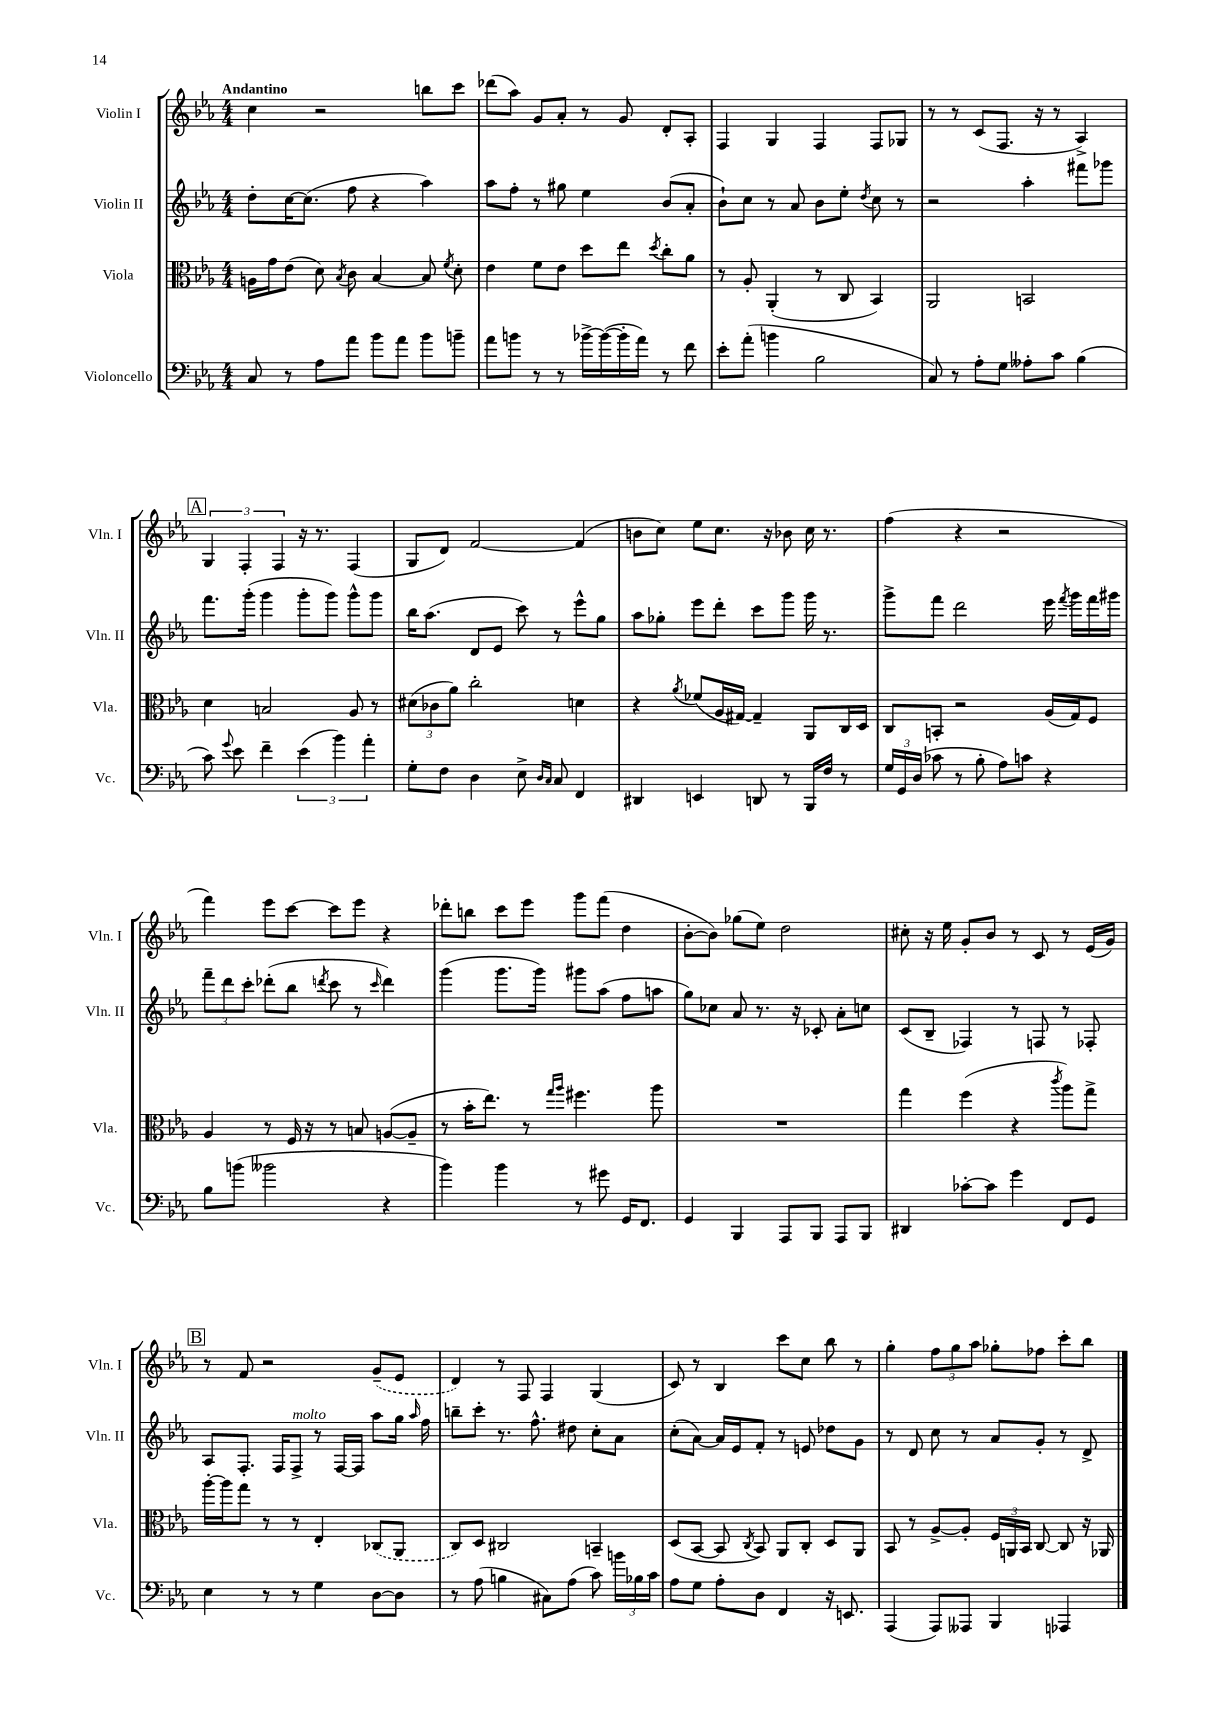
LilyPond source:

<<
\new StaffGroup <<
\new Staff = "s0" \with { instrumentName = "Violin I" shortInstrumentName = "Vln. I" } {
    \clef treble \key ees \major \numericTimeSignature \time 4/4 \tempo "Andantino"
    \autoBeamOff c''4 r2 b''8[ c'''8] |
    des'''8[( aes''8]) g'8[ aes'8]-. r8 g'8 d'8[-. aes8]-. |
    f4 g4 f4 f8[ ges8] |
    r8 r8 c'8[( f8.] r16 r8 aes4->) |
    \mark \markup { \box "A" } \tuplet 3/2 { g4 f4-. f4 } r16 r8. f4( |
    g8[ d'8]) f'2~ f'4( |
    b'8[ c''8]) ees''8[ c''8.] r16 bes'8 c''16 r8. |
    f''4( r4 r2 |
    f'''4) ees'''8[ c'''8]~ c'''8[ ees'''8] r4 |
    des'''8[-. b''8] c'''8[ ees'''8] g'''8[ f'''8]( d''4 |
    bes'8[~-. bes'8]) ges''8[( ees''8]) d''2 |
    cis''8-. r16 ees''16 g'8[-. bes'8] r8 c'8 r8 ees'16[( g'16]) |
    \mark \markup { \box "B" } r8 f'8 r2 \once \slurDashed g'8[--( ees'8] |
    d'4) r8 f8 f4 g4( |
    c'8) r8 bes4 c'''8[ c''8] bes''8 r8 |
    g''4-. \tuplet 3/2 { f''8[ g''8 aes''8] } ges''8[-. fes''8] c'''8[-. bes''8] \bar "|." |
}
\new Staff = "s1" \with { instrumentName = "Violin II" shortInstrumentName = "Vln. II" } {
    \clef treble \key ees \major \numericTimeSignature \time 4/4
    \autoBeamOff d''8[-. c''16~ c''8.]( f''8 r4 aes''4) |
    aes''8[ f''8]-. r8 gis''8 ees''4 bes'8[( aes'8]-. |
    bes'8[-!) c''8] r8 aes'8 bes'8[ ees''8]-. \acciaccatura { d''8 } c''8 r8 |
    r2 aes''4-. fis'''8[ ges'''8] |
    \mark \markup { \box "A" } f'''8.[ g'''16]-.( g'''4 g'''8[-. g'''8]) g'''8[-^ g'''8] |
    bes''16[ aes''8.]( d'8[ ees'8] c'''8) r8 ees'''8[-^ g''8] |
    aes''8[ ges''8]-. ees'''8[ d'''8]-. c'''8[ g'''8] g'''16 r8. |
    g'''8[-> f'''8] d'''2 ees'''16 \acciaccatura { f'''8 } g'''16[ f'''16 gis'''16] |
    \tuplet 3/2 { f'''8[-- d'''8 c'''8]-. } des'''8[-.( bes''8] \acciaccatura { d'''8 } c'''8 r8 \grace { c'''16 } d'''4) |
    g'''4( g'''8.[ g'''16]) gis'''8[ aes''8]( f''8[ a''8] |
    g''8[) ces''8] aes'8 r8. r16 ces'8-. aes'8[-. c''8] |
    c'8[( bes8]-- fes4) r8 f8 r8 fes8-. |
    \mark \markup { \box "B" } aes8[ f8.]-. f16[ f8]->^\markup { \italic "molto" } r8 f16[~ f16] aes''8[ g''16] \grace { aes''16 } f''16 |
    b''8[-- c'''8]-. r8. f''8.-^ dis''8 c''8[-. aes'8] |
    c''8[-.( aes'8]~) aes'16[ ees'16 f'8]-. r8 e'8 des''8[ g'8] |
    r8 d'8 c''8 r8 aes'8[ g'8]-. r8 d'8-> \bar "|." |
}
\new Staff = "s2" \with { instrumentName = "Viola" shortInstrumentName = "Vla." } {
    \clef alto \key ees \major \numericTimeSignature \time 4/4
    \autoBeamOff a16[ g'16 ees'8]( d'8) \acciaccatura { bes8 } c'8 bes4~ bes8 \acciaccatura { f'8 } d'8-. |
    ees'4 f'8[ ees'8] d''8[ ees''8] \acciaccatura { d''8 } c''8[-. aes'8] |
    r8 aes8-. aes,4-.( r8 c8 bes,4) |
    aes,2 b,2 |
    \mark \markup { \box "A" } d'4 b2 aes8 r8 |
    \tuplet 3/2 { dis'8[( ces'8 aes'8]) } c''2-. d'4 |
    r4 \acciaccatura { aes'8 } fes'8[( aes16 gis16]~) gis4-- aes,8[ c16 d16] |
    c8[ b,8]-. r2 aes16[( g16) f8] |
    aes4 r8 f16 r16 r8 b8 a8[~( a8]-- |
    r8 bes'16[-. ees''8.]) r8 \grace { g''16[ aes''16] } fis''4. aes''8 |
    R1 |
    g''4 f''4( r4 \acciaccatura { c'''8 } aes''8[) g''8]-> |
    \mark \markup { \box "B" } aes''16[~-. aes''16 g''8] r8 r8 ees4-. \once \slurDashed ces8[( aes,8] |
    c8[) d8] cis2 b,4-- |
    d8[( bes,8]~ bes,8 \acciaccatura { c8 } bes,8) aes,8[ c8]-. d8[ aes,8] |
    bes,8 r8 aes8[~-> aes8]-. \tuplet 3/2 { f16[ a,16 bes,16] } c8~ c8 r16 aes,16 \bar "|." |
}
\new Staff = "s3" \with { instrumentName = "Violoncello" shortInstrumentName = "Vc." } {
    \clef bass \key ees \major \numericTimeSignature \time 4/4
    \autoBeamOff c8 r8 aes8[ aes'8] bes'8[ aes'8] bes'8[ b'8]-- |
    aes'8[ b'8] r8 r8 bes'16[~-> bes'16~( bes'16-. aes'16]) r8 f'8 |
    ees'8[-. aes'8]-.( b'4 bes2 |
    c8) r8 aes8[-. g8] aeses8[-. c'8] bes4( |
    \mark \markup { \box "A" } c'8) \appoggiatura { g'8 } ees'8 f'4-- \tuplet 3/2 { ees'4( bes'4) aes'4-. } |
    g8[-. f8] d4 ees8-> \grace { d16[ c16] } c8 f,4 |
    dis,4 e,4 d,8 r8 bes,,16[ f16] r8 |
    \tuplet 3/2 { g16[ g,16 d16]( } ces'8 r8 bes8-. aes8[) c'8] r4 |
    bes8[ b'8]( beses'2 r4 |
    bes'4) bes'4 r8 gis'8 g,16[ f,8.] |
    g,4 bes,,4 aes,,8[ bes,,8] aes,,8[ bes,,8] |
    dis,4 ces'8[~-. ces'8] g'4 f,8[ g,8] |
    \mark \markup { \box "B" } ees4 r8 r8 g4 d8[~ d8] |
    r8 aes8( b4 cis8[) aes8]( c'8) \tuplet 3/2 { b'16[ bes16 c'16] } |
    aes8[ g8] aes8[-. d8] f,4 r16 e,8. |
    aes,,4( aes,,8[) aeses,,8] bes,,4 aes,,4 \bar "|." |
}
>>
>>
\layout { \context { \Score \remove "Bar_number_engraver" } }
